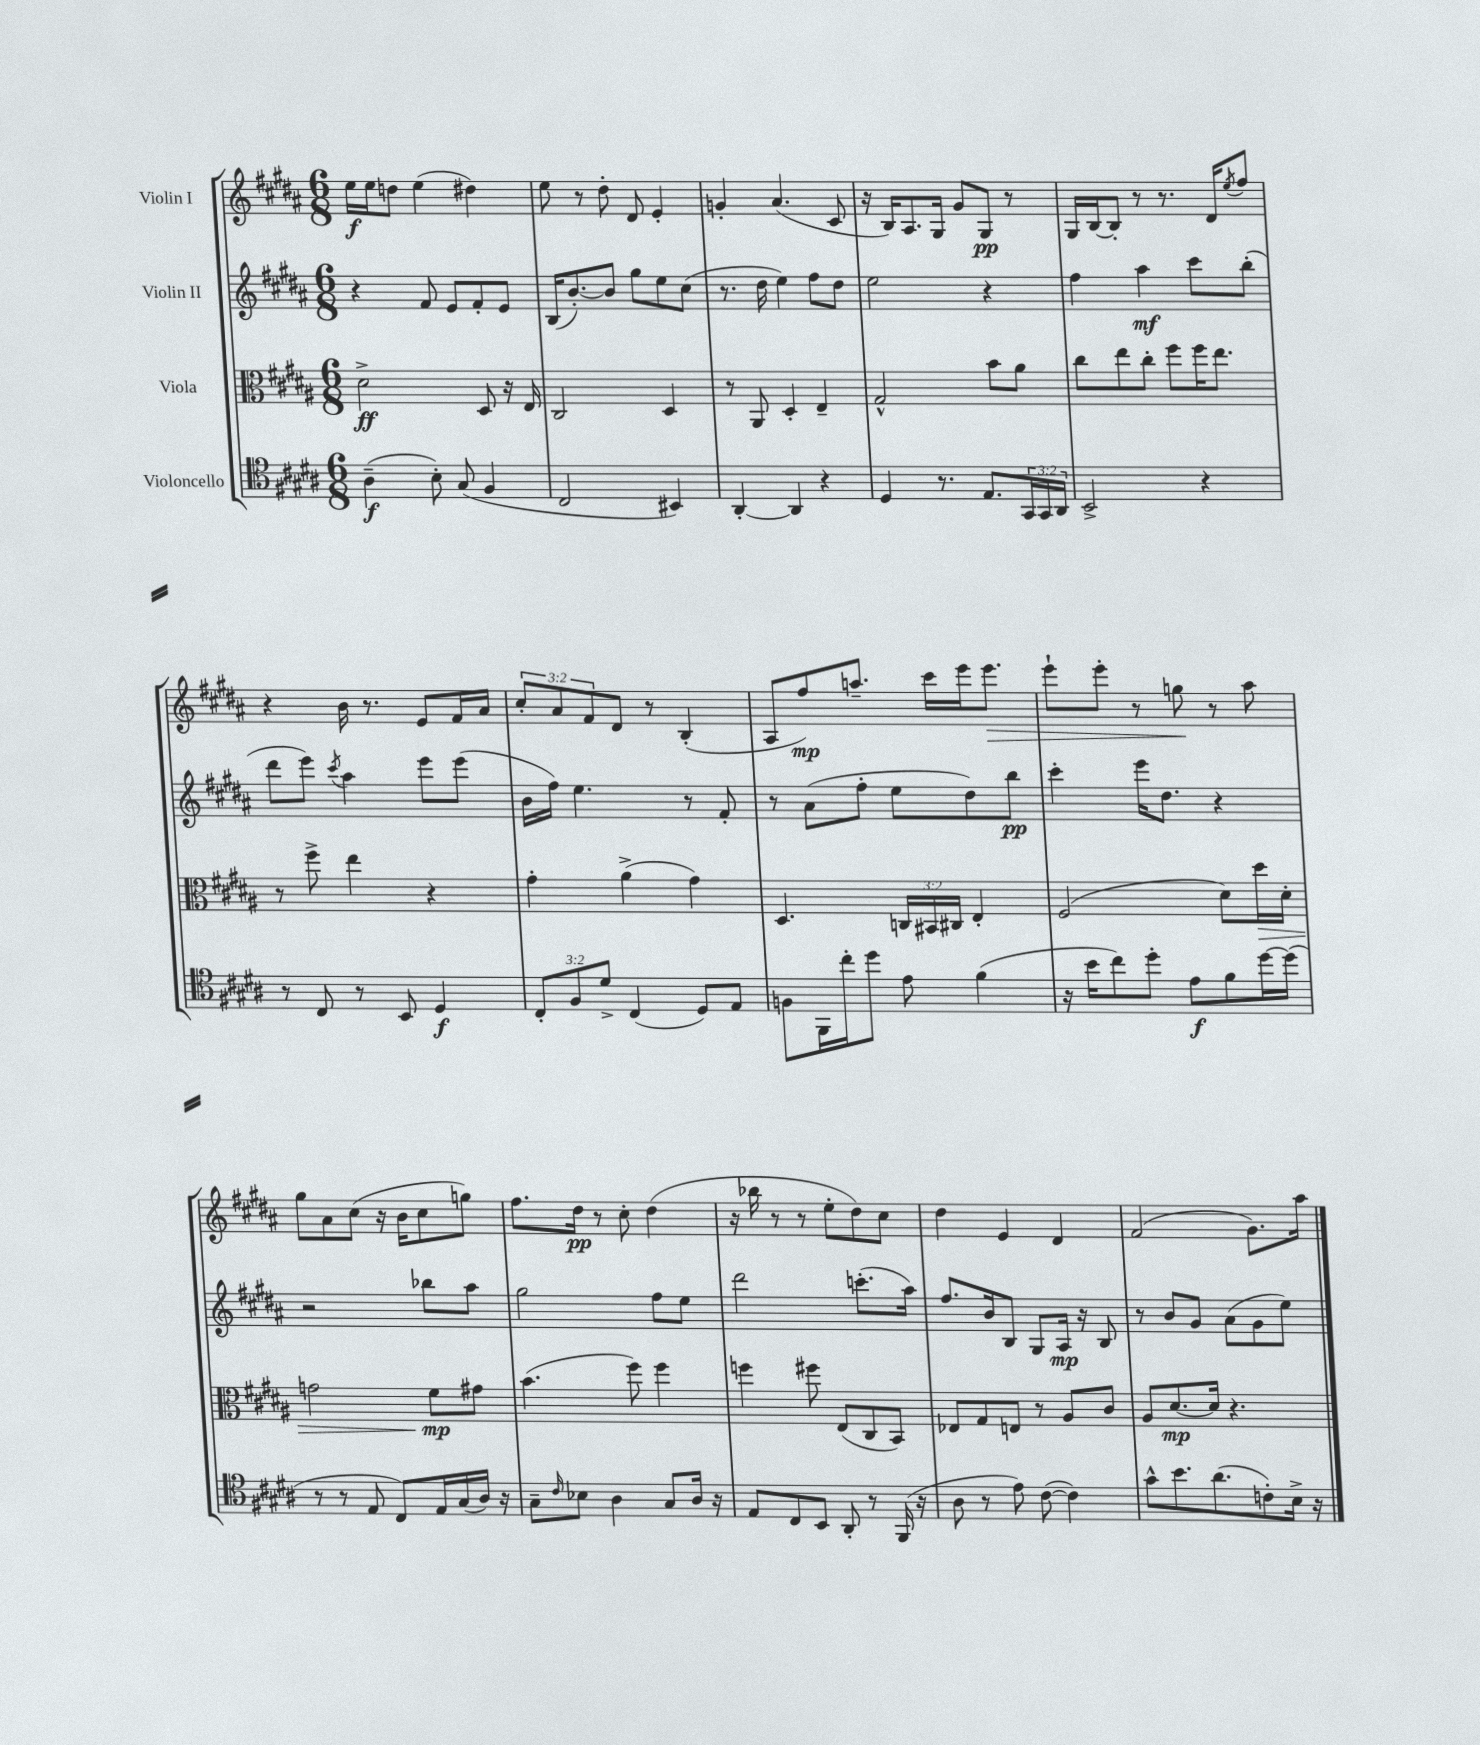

**kern	**kern	**kern	**kern
*staff4	*staff3	*staff2	*staff1
*clefC4	*clefC3	*clefG2	*clefG2
*k[f#c#g#d#a#]	*k[f#c#g#d#a#]	*k[f#c#g#d#a#]	*k[f#c#g#d#a#]
*M6/8	*M6/8	*M6/8	*M6/8
(4A#~\	2d#^\	4r	16ee\LL
.	.	.	16ee\J
.	.	.	8dd\J
8B'\)	.	8f#/	(4ee\
(8G#/	.	8e/L	.
4F#/	8D#/	8f#'/	4dd#\)
.	16r	8e/J	.
.	16E/	.	.
=	=	=	=
2C#/	2C#/	(16B/LK	8ee\
.	.	[8.b'/)	.
.	.	.	8r
.	.	8b/]J	8dd#'\
.	.	8gg#\L	8d#/
4BB#/)	4D#/	8ee\	4e'/
.	.	(8cc#\J	.
=	=	=	=
[4AA#'/	8r	8.r	4g'/
.	8AA#/	.	.
.	.	16dd#\	.
4AA#/]	4D#'/	4ee\)	(4.a#/
4r	4E~/	8ff#\L	.
.	.	8dd#\J	8c#/
=	=	=	=
4D#/	2G#^^/	2ee\	16r
.	.	.	16B/LK)
.	.	.	8.A#/
8.r	.	.	.
.	.	.	16G#/Jk
.	.	.	8g#/L
8.E/L	.	.	.
.	8b\L	4r	8G#/J
24GG#/L	8a#\J	.	8r
24GG#/	.	.	.
24AA#/JJ	.	.	.
=	=	=	=
2BB^/	8cc#\L	4ff#\	16G#/LL
.	.	.	[16B/J
.	8ee\	.	8B'/]J
.	8cc#'\J	4aa#\	8r
.	8ff#\L	.	8.r
4r	16ff#\K	8ccc#\L	.
.	8.ee\J	.	16d#/LK
.	.	.	8qee/
.	.	(8bb'\J	8ff#/J
=	=	=	=
8r	8r	8ddd#\L	4r
8C#/	8ff#^\	8eee\J)	.
.	.	8qccc#/	.
8r	4ee\	4aa#\	16b\
.	.	.	8.r
8BB/	.	.	.
4D#/	4r	8eee\L	8e/L
.	.	(8eee\J	16f#/L
.	.	.	16a#/JJ
=	=	=	=
12C#'/L	4g#'\	16b\LL	12cc#'/L
.	.	16ff#\JJ)	.
12F#/	.	.	12a#/
.	.	4.ee\	.
12d#^/J	.	.	12f#/
(4C#/	(4a#^\	.	8d#/J
.	.	.	8r
8D#/L)	4g#\)	8r	(4B'/
8E/J	.	8f#'/	.
=	=	=	=
8F\L	4.D#/	8r	8A#/L
16FF#\L	.	(8a#\L	8ff#/)
16cc#'\J	.	.	.
8dd#\J	.	8ff#'\J	8.aa~/J
8e\	24C/LL	8ee\L	.
.	24BB#/	.	.
.	.	.	16ccc#\LL
.	24C#/JJ	.	.
(4f#\	4E'/	8dd#\)	16eee\J
.	.	.	8.eee\J
.	.	8bb\J	.
=	=	=	=
16r	(2F#/	4ccc#'\	8eee`\L
16b\LK	.	.	.
8cc#\)	.	.	8eee'\J
8dd#'\J	.	16eee\LK	8r
.	.	8.dd#\J	.
8e\L	.	.	8gg\
8f#\	8d#\L)	4r	8r
[16dd#\L	16dd#\L	.	8aa#\
(16dd#\]JJ	16d#'\JJ	.	.
=	=	=	=
8r	2g\	2r	8gg#\L
8r	.	.	8a#\
8E/	.	.	(8cc#\J
8C#/L)	.	.	16r
.	.	.	16b\LK
16E/L	8f#\L	8bb-\L	8cc#\
(16G#/	.	.	.
16A#/JJ)	8g#\J	8aa#\J	8gg\J)
16r	.	.	.
=	=	=	=
8G#~\L	(4.b\	2gg#\	8.ff#\L
16qqc#/	.	.	.
8B-\J	.	.	.
.	.	.	16dd#\Jk
4A#\	.	.	8r
.	8ff#\)	.	8cc#'\
8G#/L	4ff#\	8ff#\L	(4dd#\
16A#/Jk	.	8ee\J	.
16r	.	.	.
=	=	=	=
8E/L	4ff\	2ddd#\	16r
.	.	.	16bb-\
8C#/	.	.	8r
8BB/J	8ff#\	.	8r
8AA#'/	(8E/L	.	8ee'\L
8r	8C#/	(8.ccc'\L	8dd#\)
(16FF#/	8BB/J)	.	8cc#\J
16r	.	16aa#\Jk)	.
=	=	=	=
8A#\	8E-/L	8.ff#/L	4dd#\
8r	8G#/	.	.
.	.	16b/k	.
8e\)	8E/J	8B/J	4e/
([8c#\	8r	8G#/L	.
4c#\])	8A#/L	16A#/Jk	4d#/
.	.	16r	.
.	8c#/J	8B/	.
=	=	=	=
8g#^^\L	8A#/L	8r	(2f#/
8.b\	[8.d#/	8b/L	.
.	.	8g#/J	.
(8.a#\	16d#/]Jk	.	.
.	4.r	(8a#\L	.
8c'\)	.	8g#\	8.g#\L)
16B^\Jk	.	8ee\J)	.
16r	.	.	16aa#\Jk
==	==	==	==
*-	*-	*-	*-
